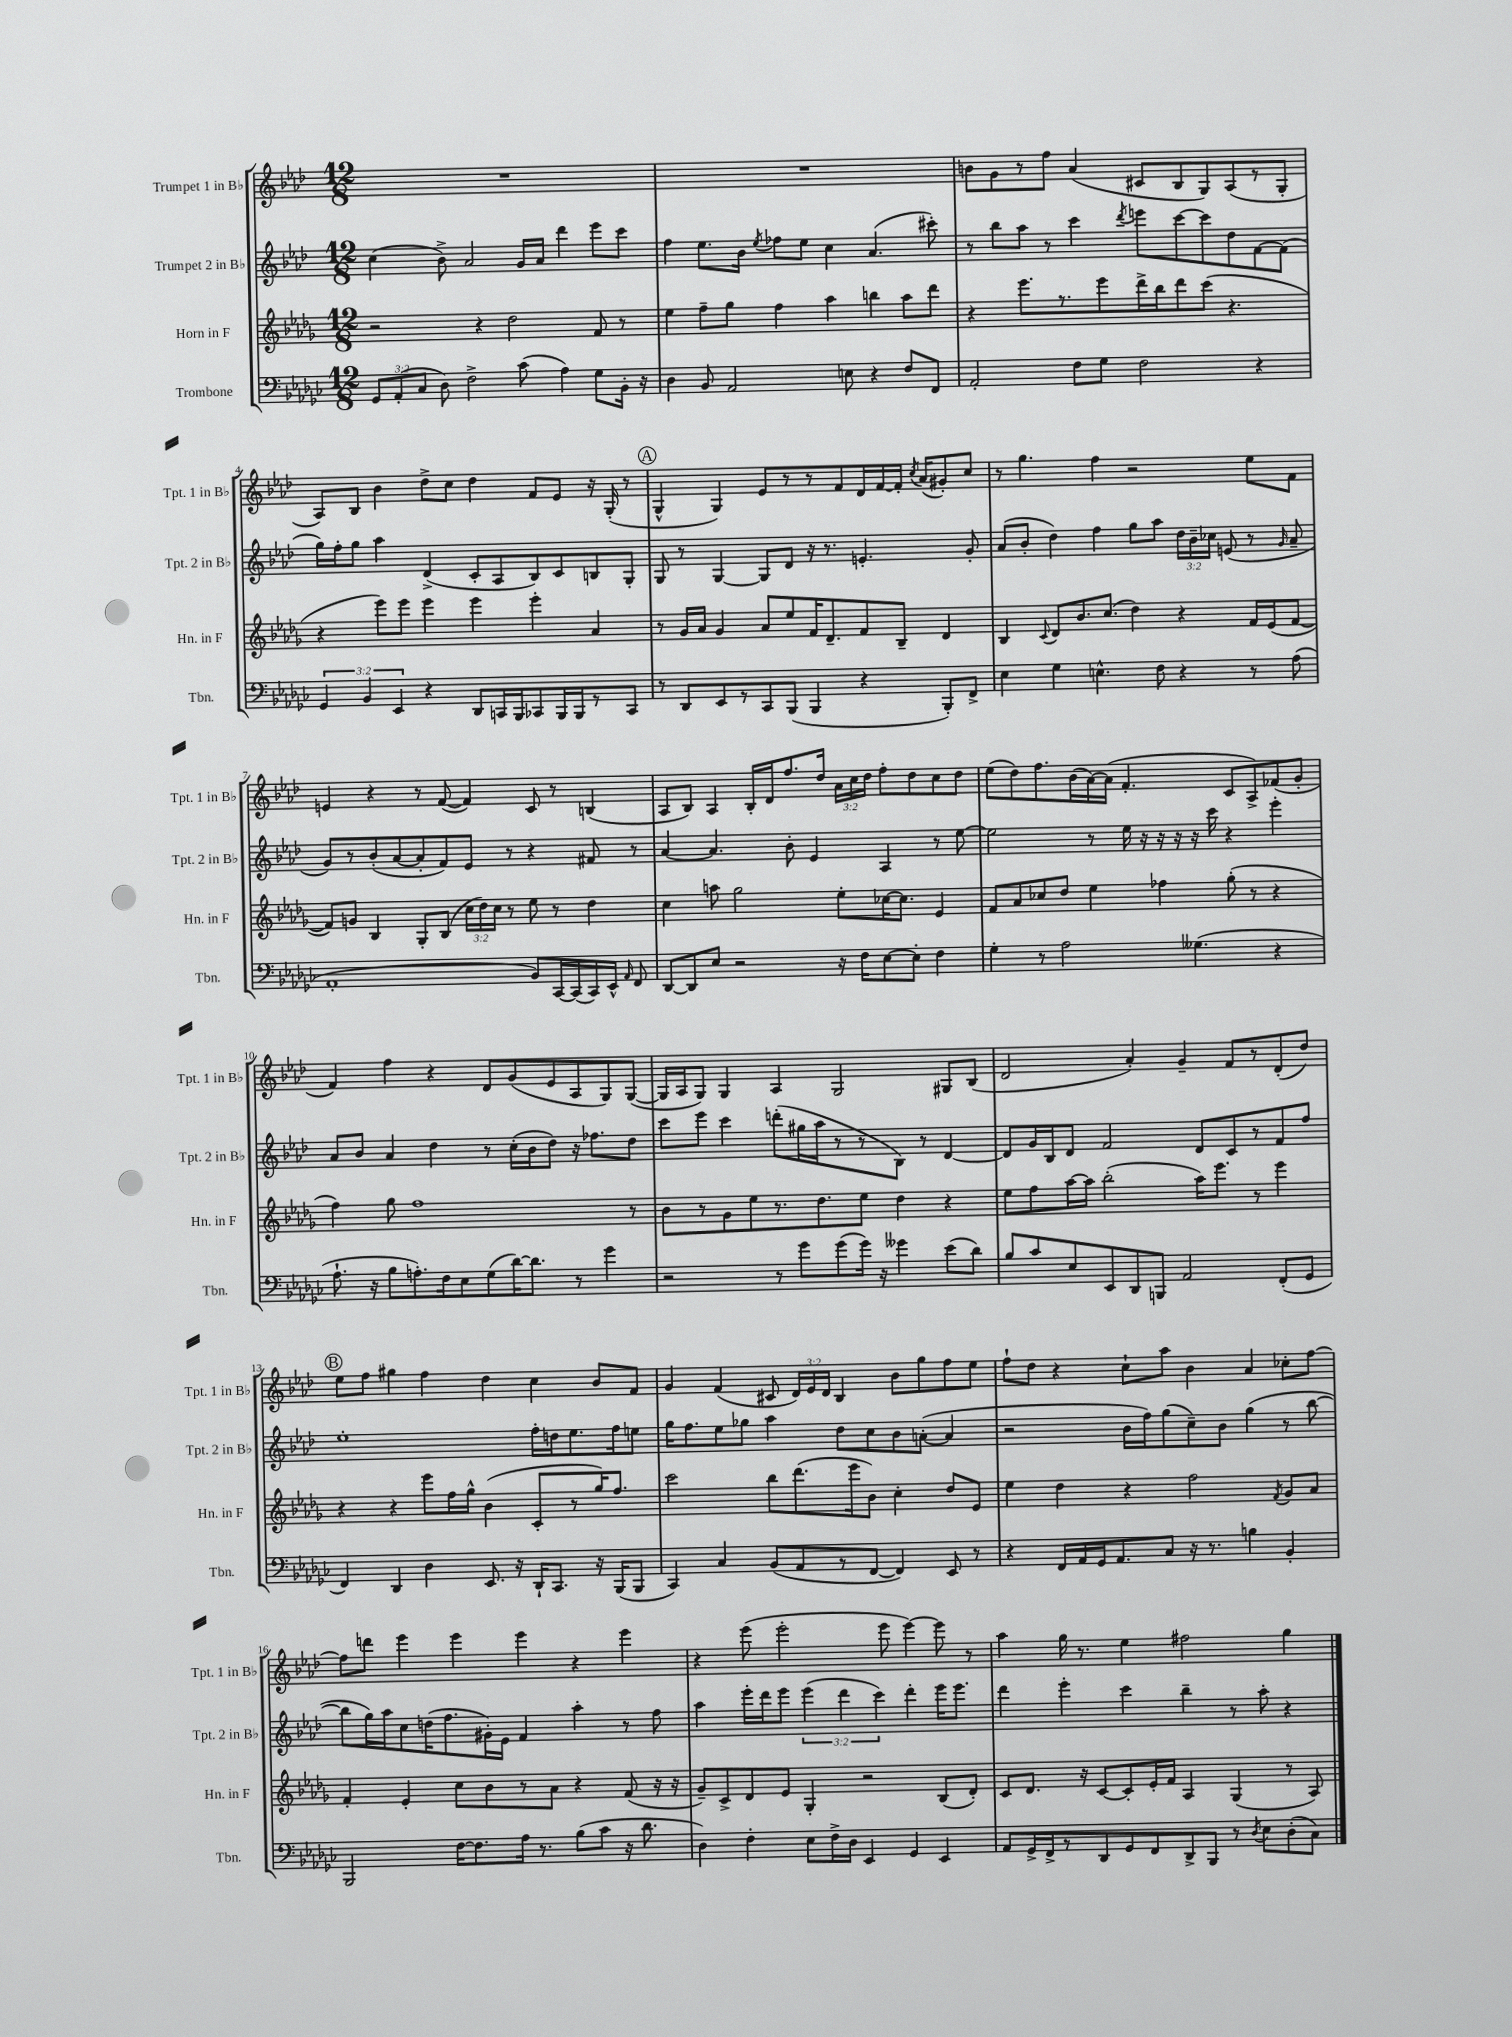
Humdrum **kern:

**kern	**kern	**kern	**kern
*part4	*part3	*part2	*part1
*staff4	*staff3	*staff2	*staff1
*I"Trombone	*I"Horn in F	*I"Trumpet 2 in B♭	*I"Trumpet 1 in B♭
*I'Tbn.	*I'Hn. in F	*I'Tpt. 2 in B♭	*I'Tpt. 1 in B♭
*clefF4	*clefG2	*clefG2	*clefG2
*k[b-e-a-d-g-c-]	*k[b-e-a-d-g-]	*k[b-e-a-d-]	*k[b-e-a-d-]
*M12/8	*M12/8	*M12/8	*M12/8
=1	=1	=1	=1
12GG-/L	2r	(4cc\	1.r
(12AA-'/	.	.	.
12C-/J	.	.	.
8D-\)	.	8b-^\)	.
2F^\	.	2a-/	.
.	4r	.	.
.	2dd-\	.	.
(8c-\	.	16g/LL	.
.	.	16a-/JJ	.
4A-\)	.	4ddd-\	.
8G-\L	8f/	8eee-\L	.
16BB-'\Jk	8r	8ccc\J	.
16r	.	.	.
=2	=2	=2	=2
4D-\	4ee-\	4ff\	1.r
8BB-/	8ff~\L	8.ee-\L	.
2AA-/	8gg-\J	.	.
.	.	16b-\Jk	.
.	.	8qee-/	.
.	4ff\	8ff-X\L	.
.	.	8ee-\J	.
.	4aa-\	4cc\	.
8En\	.	.	.
4r	4bbn\	(4.a-/	.
8F/L	8aa-\L	.	.
8FF/J	8ddd-\J	8ccc#X'\)	.
=3	=3	=3	=3
2AA-'/	4r	8r	8bn\L
.	.	8bb-\L	8g\
.	8.eee-\L	8aa-\J	8r
.	.	8r	8ff\J
.	8.r	.	.
8F\L	.	4ccc\	(4a-/
8G-\J	8eee-\	.	.
.	.	8qddd-/	.
2F\	16ddd-^\L	8eeen\L	8c#X/L
.	16bb-\J	.	.
.	8ddd-\	[8ccc\	8B-/
.	(8ccc\J	8ccc\]	8G/)
.	4.r	8dd-\	(8A-/
4r	.	[8f\	8r
.	.	(8f\J]	8G'/J
!!LO:LB:g=z
=4	=4	=4	=4
6GG-/	4r	16gg\LL)	8A-/L)
.	.	16ff'\J	.
.	.	8gg\J	8B-/J
6BB-/	.	.	.
.	8eee-\L)	4aa-\	4b-\
6EE-/	.	.	.
.	8eee-\J	.	.
4r	4eee-\	(4d-^/	8dd-^\L
.	.	.	8cc\J
8DD-/L	4eee-\	8c'/L	4dd-\
16CCn/L	.	8A-/	.
16BBB-/J	.	.	.
8CC-X/	4eee-'\	8B-/)	8f/L
16BBB-/L	.	8c/	8e-/J
16BBB-/J	.	.	.
8r	4a-/	8Bn/	16r
.	.	.	(16G'/
8CC-/J	.	8G'/J	8r
!!LO:REH:place=s1:t=A
=5	=5	=5	=5
8r	8r	8G/	4G^^/
8DD-/L	16g-/LL	8r	.
.	16a-/JJ	.	.
8EE-/	4g-/	[4G/	4G/)
8r	.	.	.
8CC-/	8a-/L	8G/L]	8e-/L
(8BBB-/J	8ee-/	8d-/J	8r
4BBB-/	16f/K	16r	8r
.	8.d-~/	8.r	.
.	.	.	8f/
4r	8f/	4.en'/	16d-/L
.	.	.	[16f/
.	8B-~/J	.	16f'/JJ]
.	.	.	8qcc/
.	.	.	(16a-/KL
8BBB-'/L)	4d-/	.	8g#X'/)
8FF^/J	.	8g'/	8cc/J
=6	=6	=6	=6
4E-\	4B-/	(8a-/L	8r
.	.	8b-'/J	4.gg\
.	8qqc/	.	.
4G-\	8d-/L	4dd-\)	.
.	8.b-/	.	.
4.En^^\	.	4ff\	4ff\
.	(8.cc/J	.	.
.	4dd-\)	8gg\L	2r
8F\	.	8aa-\J	.
4r	4r	24dd-\LL	.
.	.	24b-~\	.
.	.	24cc-X\JJ	.
.	.	(8en/	.
8r	16f/LL	8r	8ee-\L
.	(16e-/J	.	.
.	.	16qqg/	.
(8A-\	[8f/J	8a-~/	8f\J
!!LO:LB:g=z
=7	=7	=7	=7
1AA-'	8f/L])	8g/L)	4en/
.	8gn/J	8r	.
.	4B-/	(8b-'/	4r
.	.	[8a-/	.
.	8G-'/L	8a-'/]	8r
.	(8B-/J	8f/)	([8f/
.	24cc\LL	8e-/J	4f/])
.	24dd-\)	.	.
.	24cc\JJ	.	.
.	8r	8r	.
8BB-/L)	8ee-\	4r	8c/
[16CC-/L	8r	.	8r
(16CC-/]	.	.	.
16CC-/)	4dd-\	8f#X/	(4Bn/
16EE-^^/JJ	.	.	.
16qqAA-/	.	.	.
8FF/	.	8r	.
=8	=8	=8	=8
[8DD-/L	4cc\	[4a-/	8A-/L
8DD-/]	.	.	8B-/J)
8E-/J	8aan\	4.a-/]	4A-/
2r	2gg-\	.	.
.	.	.	16B-'/LL
.	.	.	16d-/J
.	.	8b-'\	8.ff/
.	.	4e-/	.
.	.	.	16dd-/Jk
16r	8ee-'\L	.	24a-\LL
.	.	.	24cc\
16F\KL	.	.	.
.	.	.	24dd-\JJ
[8E-\	[16cc-X\K	4A-/	8ff'\L
.	8.cc-\J]	.	.
8E-'\J]	.	.	8dd-\
4F\	4e-/	8r	8cc\
.	.	[8ee-\	8dd-\J
=9	=9	=9	=9
4G-'\	8f/L	2ee-\]	(8ee-\L
.	8a-/	.	8dd-\)
8r	8cc-X/	.	8.ff\
2A-\	8dd-/J	.	.
.	.	.	(16b-\L
.	4ee-\	8r	[16a-\)
.	.	.	(16a-\JJ]
.	.	16ee-\	4.f'/
.	.	16r	.
.	4ff-X\	16r	.
.	.	16r	.
(4.G--X\	.	16r	.
.	.	16ccc\	.
.	(8gg-'\	4r	8c/L
.	8r	.	8A-^/)
4r	4r	4eee-'\	(8f-X/
.	.	.	8g'/J
!!LO:LB:g=z
=10	=10	=10	=10
8.A-`\	4ff\)	8a-/L	4f/)
.	.	8b-/J	.
16r	.	.	.
8B-\L	8gg-\	4a-/	4ff\
8.An'\)	1ff	.	.
.	.	4dd-\	4r
16F\k	.	.	.
8E-\	.	.	.
(8G-\	.	8r	8d-/L
[16d-\K)	.	(16cc'\LL	(8g/
8.d-\J]	.	16b-\J	.
.	.	8dd-\J)	8e-/
8r	.	16r	8A-/
.	.	8.ff-X\L	.
4g-\	.	.	8G/)
.	8r	8dd-\J	([8G/J
=11	=11	=11	=11
2r	8b-\L	8ccc\L	16G/LL]
.	.	.	16A-/J
.	8r	8eee-\J	8G/J)
.	8g-\	4ccc\	4G/
.	8ee-\	.	.
8r	8.r	(8dddn'\L	4A-/
8g-\L	.	16gg#X\L	.
.	8.dd-\	16aa-\J	.
(8g-\	.	8r	2G/
16g-\Jk)	8ee-\J	8r	.
16r	.	.	.
4g--X\	4dd-\	8B-\J)	.
.	.	8r	.
(8e-\L	4r	[4d-/	8G#X/L
8d-\J)	.	.	(8B-/J
=12	=12	=12	=12
8B-/L	8ee-\L	8d-/L]	2d-/
8c-/	8ff\	16g/L	.
.	.	16B-/J	.
8E-/	[16aa-\L	8d-/J	.
.	16aa-\JJ]	.	.
8EE-/	(2bb-'\	2f/	.
8DD-/	.	.	4a-'/)
8BBBn/J	.	.	.
2AA-/	.	.	4g~/
.	16aa-\KL)	8d-/L	.
.	8.eee-\J	.	.
.	.	8c/	8f/L
.	8r	8r	8r
(8FF'/L	4eee-\	8f/	(8d-'/
8GG-/J	.	8ff/J	8dd-/J)
!!LO:LB:g=z
!!LO:REH:place=s1:t=B
=13	=13	=13	=13
4FF/)	4r	1ee-'	8ee-\L
.	.	.	8ff\J
4DD-/	4r	.	4gg#X\
4D-\	8eee-\L	.	4ff\
.	16ff\L	.	.
.	16gg-^^\JJ	.	.
8.EE-/	(4b-\	.	4dd-\
16r	.	.	.
16DD-`/KL	8c'/L	16ff'\LL	4cc\
8.CC-/J	.	16ddn\J	.
.	8r	8.ee-\	.
16r	16gg-/K)	.	8b-/L
(16BBB-/KL	8.ff/J	16ff\k	.
8BBB-/J	.	8een\J	8f/J
=14	=14	=14	=14
4CC-/)	2ccc\	16gg\KL	4g/
.	.	8.ff\	.
4C-/	.	8ee-\	(4f/
.	.	8gg-X\J	.
(8BB-/L	8bb-\L	4aa-\	8c#X/
8AA-/	(8.ddd-\	.	24d-/LL)
.	.	.	24e-/
.	.	.	24d-/JJ
8r	.	8dd-\L	4B-/
.	16eee-\k	.	.
[8FF/J	8b-\J)	8cc\	.
4FF/])	4cc'\	8b-\	8b-\L
.	.	([8an'\J	8gg\
8EE-/	8dd-/L	4a/]	8ff\
8r	8e-/J	.	8ee-\J
=15	=15	=15	=15
4r	4ee-\	2r	8ff`\L
.	.	.	8dd-\J
16FF/LL	4dd-\	.	4r
16AA-/	.	.	.
16GG-/J	.	.	.
8.AA-/	.	.	.
.	4r	16b-\LL	8cc`\L
.	.	16ff\J)	.
8C-/J	.	(8gg\	8aa-\J
16r	2ff\	8cc~\)	4b-\
8.r	.	.	.
.	.	8b-\J	.
4Bn\	.	(4gg\	4a-/
.	8qf/	.	.
4BB-'/	8g-/L	8r	8cc-X'\L
.	8a-/J	[8bb-\	[8ff\J
!!LO:LB:g=z
=16	=16	=16	=16
2BBB-/	4f'/	8bb-\L]	8ff\L]
.	.	16gg\L)	8dddn\J
.	.	16aa-\J	.
.	4e-'/	8cc\	4eee-\
.	.	(16ddn\K	.
.	.	8.ff\	.
[16F\KL	8cc\L	.	4eee-\
8.F\]	.	.	.
.	8b-\	16g#X'\L)	.
.	.	16e-\JJ	.
16A-\Jk	8r	4f/	4eee-\
8.r	.	.	.
.	8a-\J	.	.
(8B-\L	4r	4aa-'\	4r
8c-\J	.	.	.
16r	(8f/	8r	4eee-\
8.d-\	.	.	.
.	16r	8ff\	.
.	16r	.	.
=17	=17	=17	=17
4D-\)	8g-~/L)	4aa-\	4r
.	8c^/	.	.
4F'\	8d-/	16eee-'\LL	(8eee-\
.	.	16ddd-\J	.
.	8e-/J	8eee-\J	2eee-'\
8E-\L	4G-'/	(6eee-\	.
16F^\L	.	.	.
.	.	6ddd-\	.
16D-\JJ	.	.	.
4EE-/	2r	.	.
.	.	6ccc\)	.
.	.	.	8eee-\
4GG-/	.	4ddd-'\	[4eee-\)
4EE-/	(8B-/L	16eee-\KL	8eee-\]
.	.	8.eee-\J	.
.	8d-'/J)	.	8r
=18	=18	=18	=18
8AA-/L	8c/L	4ddd-\	4aa-\
16GG-^/L	8.d-/J	.	.
16FF^/J	.	.	.
8r	.	4eee-'\	16gg\
.	16r	.	8.r
8DD-/	[8c/L	.	.
8GG-/	8c'/]	4ccc\	4ee-\
8FF/	16e-'/L	.	.
.	16f/JJ	.	.
8DD-^/	4A-/	4bb-~\	2ff#X\
8BBB-/J	.	.	.
8r	(4G-/	8r	.
8qD-/	.	.	.
8E-\L	.	8aa-'\	.
(8D-'\	8r	4r	4gg\
8C-\J)	8A-/)	.	.
==	==	==	==
*-	*-	*-	*-
